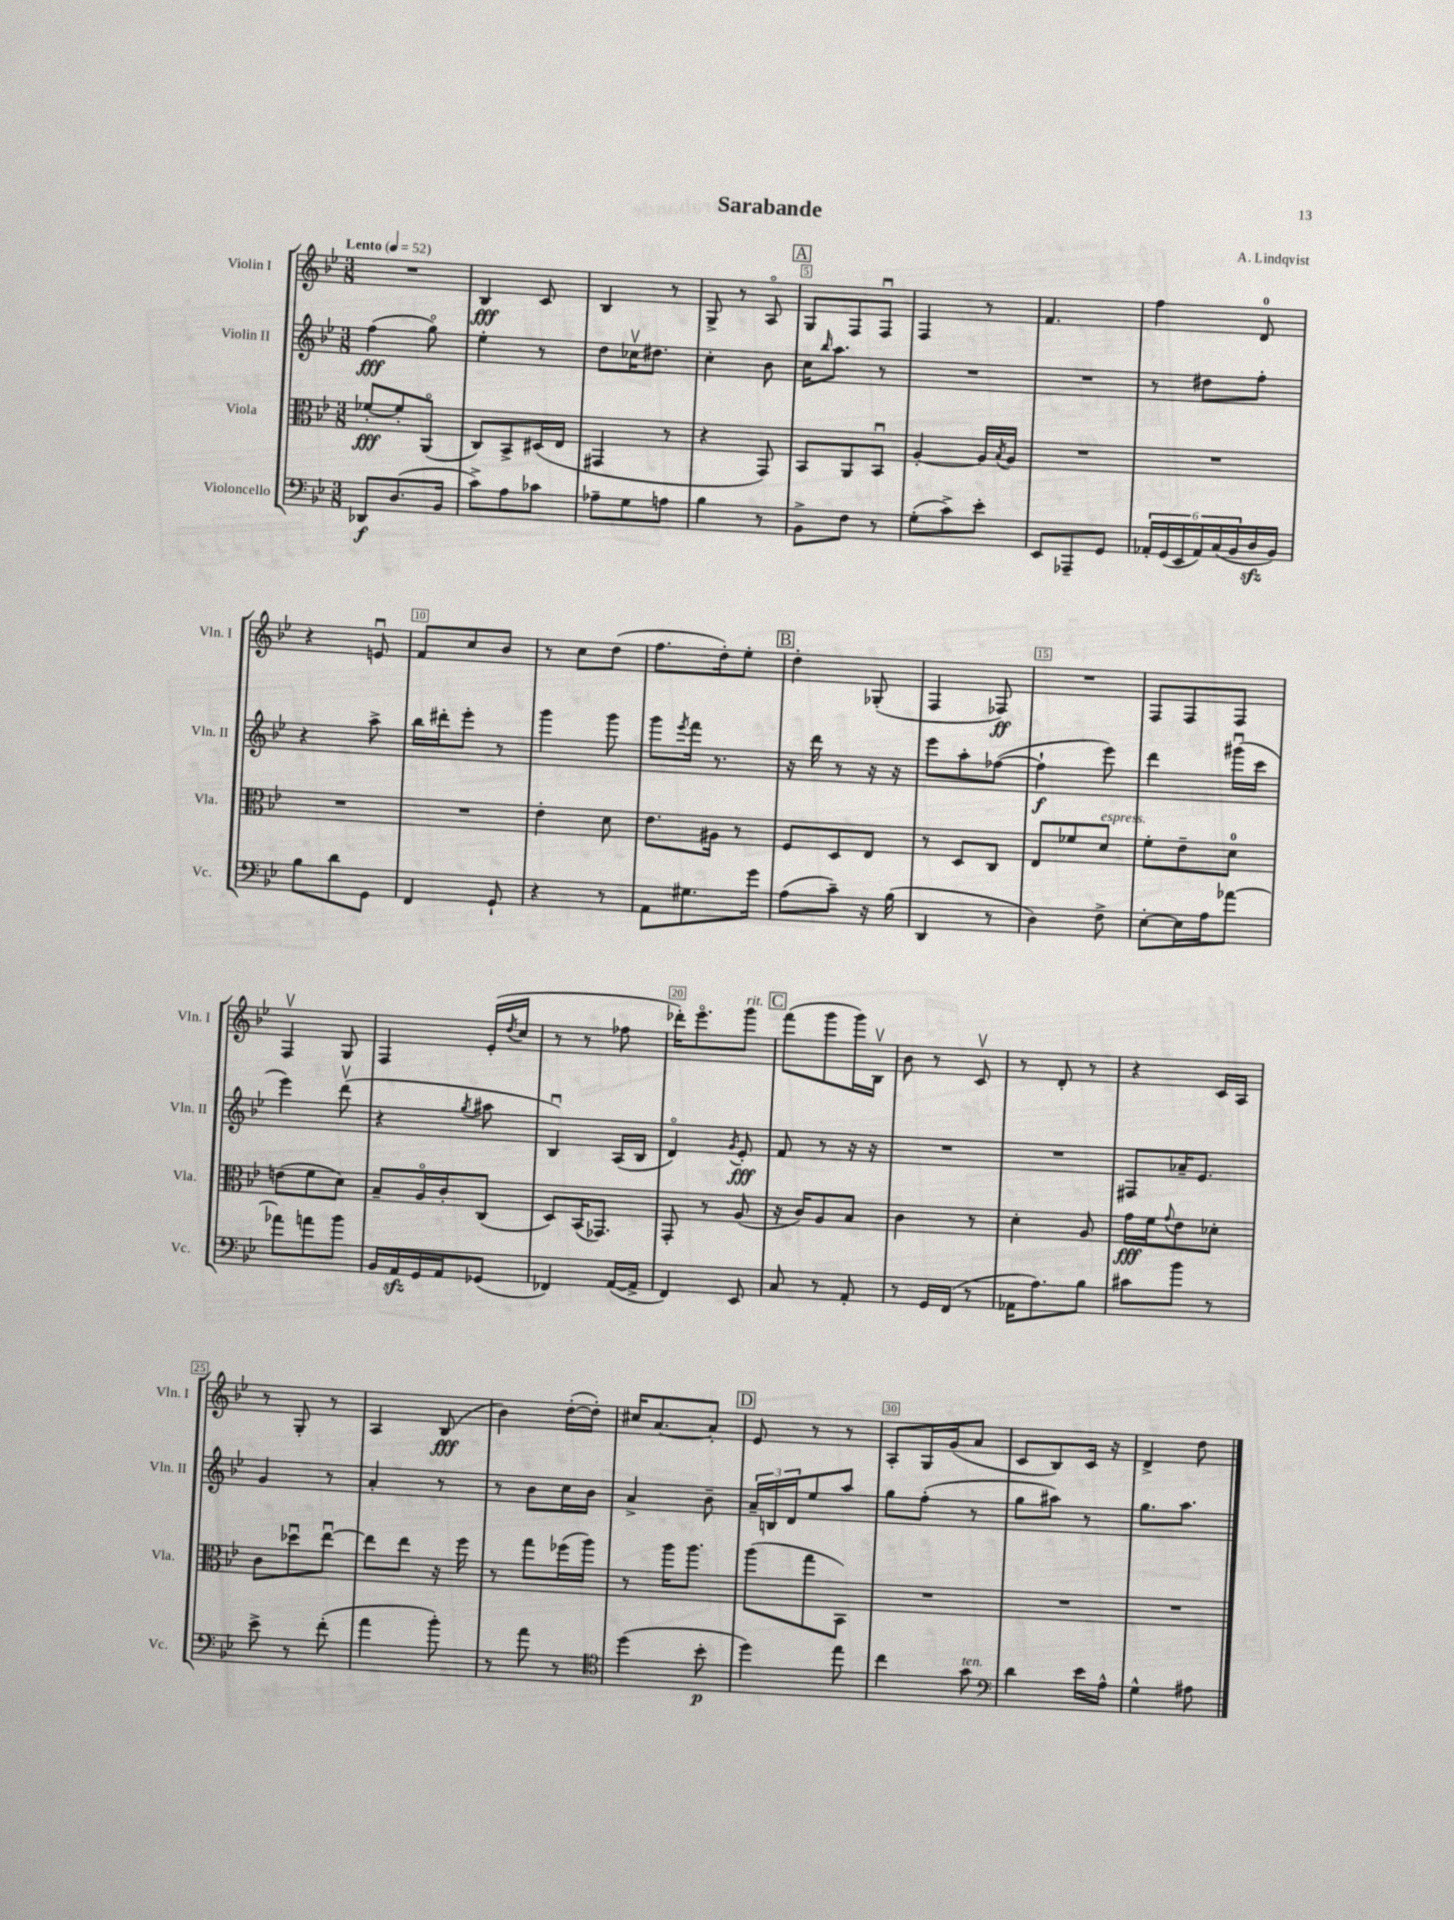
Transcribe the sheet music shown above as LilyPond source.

\header { title = "Sarabande" composer = "A. Lindqvist" }
<<
\new StaffGroup <<
\new Staff = "s0" \with { instrumentName = "Violin I" shortInstrumentName = "Vln. I" } {
    \clef treble \key bes \major \numericTimeSignature \time 3/8 \tempo "Lento" 4 = 52
    R4. |
    bes4\fff c'8 |
    bes4 r8 |
    g8-> r8 a8\flageolet |
    \mark \markup { \box "A" } g8 f8 f8\downbow |
    f4 r8 |
    f'4. |
    f''4 d'8-0 |
    r4 e'8\downbow |
    f'8 c''8 bes'8 |
    r8 c''8 d''8( |
    f''8. d''16-.) ees''8-. |
    \mark \markup { \box "B" } d''4-. ges8-.( |
    f4 fes8\ff) |
    R4. |
    f8 f8 f8 |
    f4\upbow g8 |
    f4 ees'16-.( \acciaccatura { d''8 } c''16 |
    r8 r8 fes''8 |
    des'''16-.) ees'''8.\flageolet g'''8^\markup { \italic "rit." } |
    \mark \markup { \box "C" } f'''8( g'''8 g'''16) bes16\upbow |
    bes'8 r8 c'8\upbow |
    r8 d'8-. r8 |
    r4 c'16 a16 |
    r8 g8-. r8 |
    a4 bes8\fff( |
    bes'4) d''16~-.( d''16-.) |
    cis''16 a'8.~ a'8-. |
    \mark \markup { \box "D" } ees'8 r8 r8 |
    a8-. g16 g'16( a'8 |
    c'8 bes8) c'16 r16 |
    d'4-> d''8 \bar "|." |
}
\new Staff = "s1" \with { instrumentName = "Violin II" shortInstrumentName = "Vln. II" } {
    \clef treble \key bes \major \numericTimeSignature \time 3/8
    f''4\fff( g''8\flageolet) |
    ees''4-. r8 |
    d''8 ces''16\upbow dis''8. |
    c''4-. bes'8 |
    \mark \markup { \box "A" } c''16 \grace { bes''16 } a''8. r8 |
    R4. |
    R4. |
    r8 dis''8 f''8-. |
    r4 a''8-> |
    bes''16 dis'''16-. ees'''8-. r8 |
    g'''4 g'''8 |
    g'''8 \acciaccatura { ees'''8 } f'''16 r8. |
    \mark \markup { \box "B" } r16 d'''16 r8 r16 r16 |
    ees'''8 a''8-. fes''8~( |
    fes''4-!\f ees'''8) |
    d'''4 gis'''16\downbow( c'''16 |
    ees'''4) d'''8\upbow( |
    r4 \acciaccatura { g''8 } ais''8 |
    bes4\downbow) a16( bes16 |
    d'4\flageolet) \acciaccatura { g'8 } ees'8-.\fff |
    \mark \markup { \box "C" } f'8 r8 r16 r16 |
    R4. |
    R4. |
    fis8 aes'16-- ees'8. |
    g'4 r8 |
    a'4-. r8 |
    r8 bes'8 c''16 bes'16 |
    a'4-> bes'8-- |
    \mark \markup { \box "D" } \tuplet 3/2 { a'16-- b16 d'16 } ees''8 a''8 |
    g''8 f''8-.( r8 |
    g''8 ais''8) r8 |
    g''8. a''8. \bar "|." |
}
\new Staff = "s2" \with { instrumentName = "Viola" shortInstrumentName = "Vla." } {
    \clef alto \key bes \major \numericTimeSignature \time 3/8
    fes'8~-.\fff fes'8-. a,8\flageolet( |
    c8) bes,8-> dis16( ees16 |
    gis,4 r8 |
    r4 g,8) |
    \mark \markup { \box "A" } bes,8 a,8 bes,8\downbow |
    a4~-. a16 \acciaccatura { bes8 } a16 |
    R4. |
    R4. |
    R4. |
    R4. |
    ees'4-. d'8 |
    ees'8. ais16 r8 |
    \mark \markup { \box "B" } f8 d8 ees8 |
    r8 d8 c8 |
    ees8 fes'8 d'8^\markup { \italic "espress." } |
    f'8-. ees'8-- d'8-0 |
    e'8( f'8 d'8) |
    bes8-- a16\flageolet c'16-. c8( |
    d8) bes,16( ges,8.) |
    g,8-. r8 a8( |
    \mark \markup { \box "C" } r16 c'16) a8 bes8 |
    c'4 r8 |
    d'4-. a8 |
    g'16\fff f'16 \appoggiatura { g'8 } ees'8 des'8-. |
    c'8 des''8\downbow ees''8~\downbow |
    ees''8 ees''8 r16 f''16 |
    r8 g''8 fes''16( a''16) |
    r8 a''16 a''8. |
    \mark \markup { \box "D" } a''8( g''8 bes,8) |
    R4. |
    R4. |
    R4. \bar "|." |
}
\new Staff = "s3" \with { instrumentName = "Violoncello" shortInstrumentName = "Vc." } {
    \clef bass \key bes \major \numericTimeSignature \time 3/8
    des,8\f d8.( bes,16 |
    c'8->) a8 ces'8 |
    aes8-- g8 a8 |
    bes4 r8 |
    \mark \markup { \box "A" } bes,8-> f8 r8 |
    g8-.( c'8->) ees'8-. |
    ees,8 aes,,8-- g,8 |
    \tuplet 6/4 { aes,16-. g,16( ees,16 aes,16) c16( bes,16 } d16\sfz bes,16) |
    bes8 d'8 g,8 |
    f,4 g,8-! |
    r4 r8 |
    a,8 gis8. g'16 |
    \mark \markup { \box "B" } a8( c'8--) r16 bes16( |
    d,4 r8 |
    d4) f8-> |
    ees8~-. ees16 a16 aes'8~ |
    aes'8 a'8 bes'8 |
    bes,16 a,16\sfz g,16 a,16 ges,8( |
    fes,4) a,16~( a,16-> |
    f,4) ees,8 |
    \mark \markup { \box "C" } c8 r8 a,8-. |
    r8 g,16 f,16( r8 |
    aes,16 a8.) bes8 |
    cis'8 bes'8 r8 |
    ees'8-> r8 f'8-.( |
    a'4 bes'8-.) |
    r8 a'8 r8 |
    \clef tenor d''4( bes'8-.\p |
    \mark \markup { \box "D" } d''4) ees''8 |
    c''4 g'8^\markup { \italic "ten." } |
    \clef bass d'4 ees'16 a16-^ |
    g4-^ ais8 \bar "|." |
}
>>
>>
\layout { \context { \Score \override BarNumber.break-visibility = ##(#f #t #t) barNumberVisibility = #(every-nth-bar-number-visible 5) \override BarNumber.stencil = #(make-stencil-boxer 0.1 0.3 ly:text-interface::print) } }
